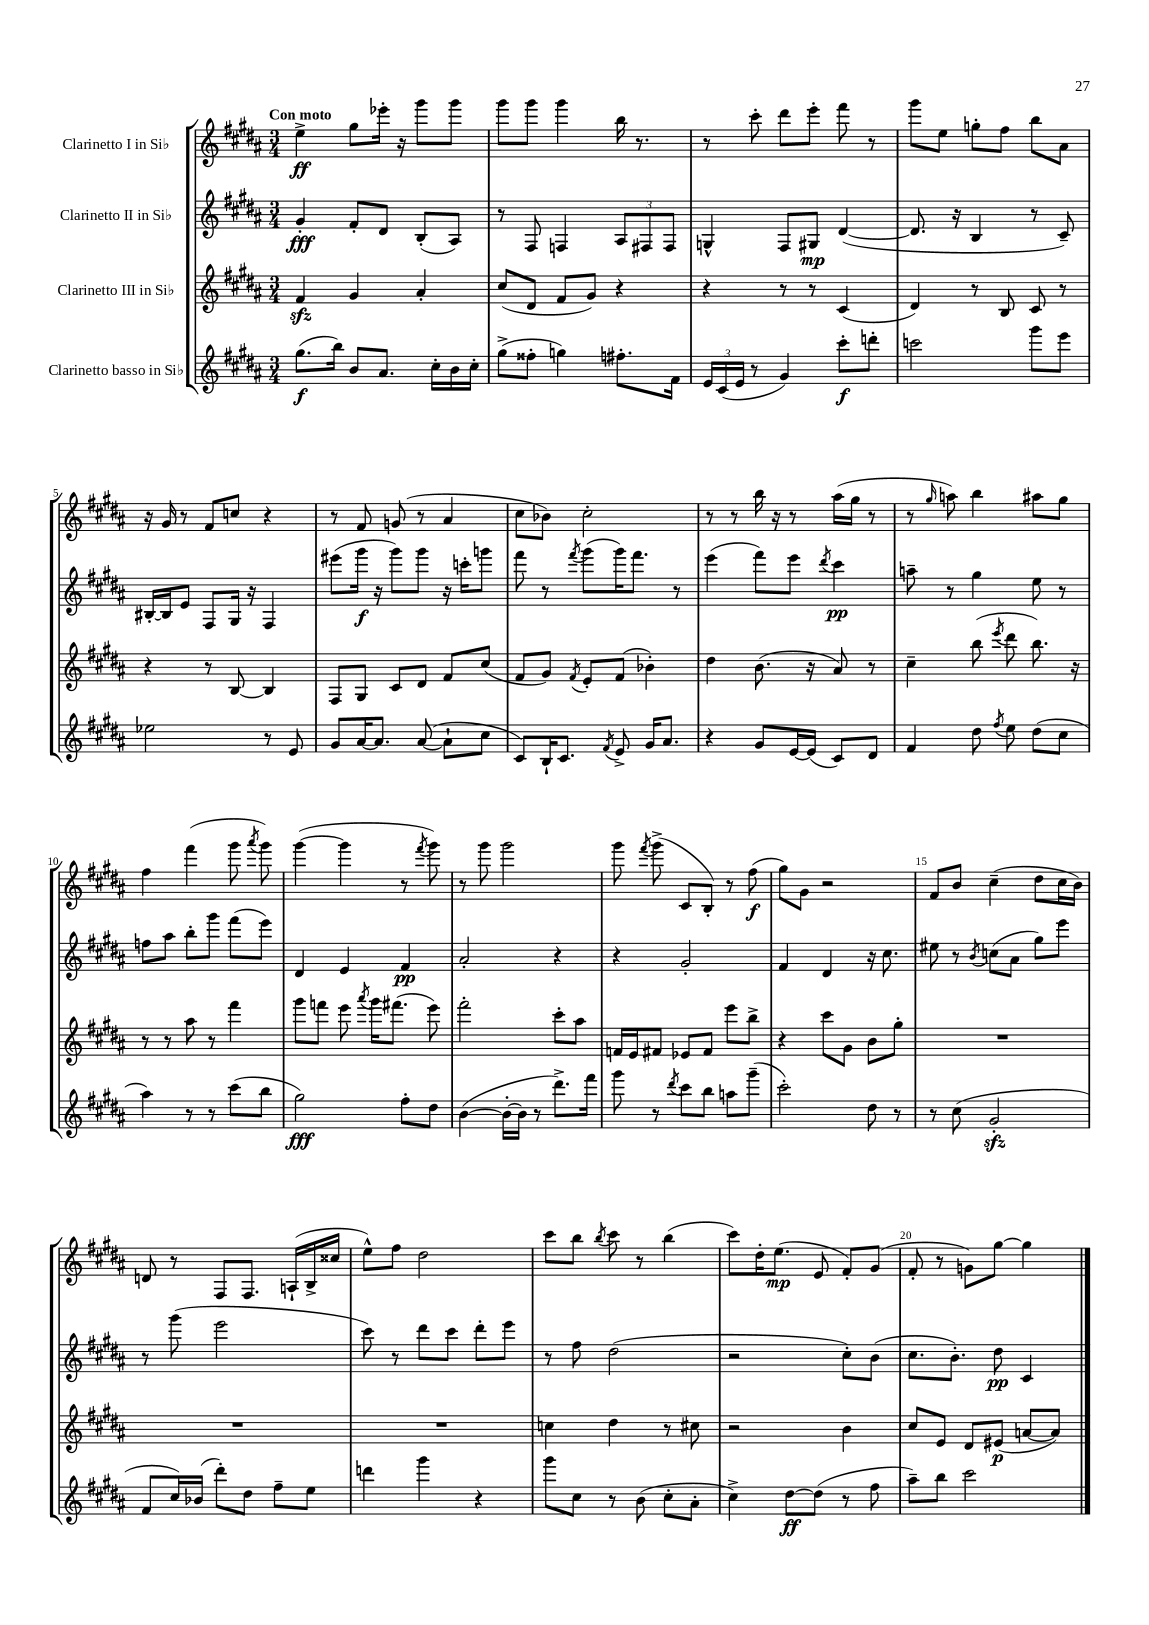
<<
\new StaffGroup <<
\new Staff = "s0" \with { instrumentName = "Clarinetto I in Sib" } {
    \clef treble \key b \major \numericTimeSignature \time 3/4 \tempo "Con moto"
    \autoBeamOff e''4->\ff gis''8[ ees'''16]-. r16 gis'''8[ gis'''8] |
    gis'''8[ gis'''8] gis'''4 b''16 r8. |
    r8 cis'''8-. dis'''8[ e'''8]-. fis'''8 r8 |
    gis'''8[ e''8] g''8[-. fis''8] b''8[ ais'8] |
    r16 gis'16 r8 fis'8[ c''8] r4 |
    r8 fis'8 g'8( r8 ais'4 |
    cis''8[ bes'8]) cis''2-. |
    r8 r8 b''16 r16 r8 ais''16[( gis''16] r8 |
    r8 \grace { gis''16 } a''8) b''4 ais''8[ gis''8] |
    fis''4 fis'''4( gis'''8 \acciaccatura { ais'''8 } gis'''8) |
    gis'''4~( gis'''4 r8 \acciaccatura { fis'''8 } gis'''8) |
    r8 gis'''8 gis'''2 |
    gis'''8 \acciaccatura { fis'''8 } gis'''8->( cis'8[ b8]-.) r8 fis''8\f( |
    gis''8[) gis'8] r2 |
    fis'8[ b'8] cis''4--( dis''8[ cis''16 b'16]) |
    d'8 r8 fis8[ fis8.] a16[-!( b16-> cisis''16] |
    e''8[-^) fis''8] dis''2 |
    cis'''8[ b''8] \acciaccatura { b''8 } cis'''8 r8 b''4( |
    cis'''8[) dis''16-. e''8.]\mp( e'8 fis'8[-.) gis'8]( |
    fis'8-. r8 g'8[) gis''8]~ gis''4 \bar "|." |
}
\new Staff = "s1" \with { instrumentName = "Clarinetto II in Sib" } {
    \clef treble \key b \major \numericTimeSignature \time 3/4
    \autoBeamOff gis'4-.\fff fis'8[-. dis'8] b8[-.( ais8]) |
    r8 fis8 f4 \tuplet 3/2 { ais8[ fis8 fis8] } |
    g4-^ fis8[ gis8]\mp dis'4~( |
    dis'8. r16 b4 r8 cis'8--) |
    bis16[~-. bis16 e'8] fis8[ gis16] r16 fis4 |
    eis'''8[( gis'''16]\f r16 gis'''8[) gis'''8] r16 c'''16[-. g'''8] |
    fis'''8 r8 \acciaccatura { fis'''8 } gis'''8[( gis'''16) fis'''8.] r8 |
    e'''4( fis'''8[) e'''8] \acciaccatura { dis'''8 } cis'''4\pp |
    a''8-- r8 gis''4 e''8 r8 |
    f''8[ ais''8] b''8[-. gis'''8] fis'''8[( e'''8]) |
    dis'4 e'4 fis'4\pp |
    ais'2-. r4 |
    r4 gis'2-. |
    fis'4 dis'4 r16 cis''8. |
    eis''8 r8 \acciaccatura { b'8 } c''8[( ais'8] gis''8[) e'''8] |
    r8 gis'''8( e'''2 |
    cis'''8) r8 dis'''8[ cis'''8] dis'''8[-. e'''8] |
    r8 fis''8 dis''2( |
    r2 cis''8[-.) b'8]( |
    cis''8.[ b'8.]-.) dis''8\pp cis'4 \bar "|." |
}
\new Staff = "s2" \with { instrumentName = "Clarinetto III in Sib" } {
    \clef treble \key b \major \numericTimeSignature \time 3/4
    \autoBeamOff fis'4\sfz gis'4 ais'4-. |
    cis''8[( dis'8] fis'8[ gis'8]) r4 |
    r4 r8 r8 cis'4( |
    dis'4) r8 b8 cis'8 r8 |
    r4 r8 b8~ b4 |
    fis8[ gis8] cis'8[ dis'8] fis'8[ cis''8]( |
    fis'8[ gis'8]) \acciaccatura { fis'8 } e'8[-. fis'8]( bes'4-.) |
    dis''4 b'8.( r16 ais'8) r8 |
    cis''4-- b''8( \acciaccatura { e'''8 } dis'''8 b''8.) r16 |
    r8 r8 ais''8 r8 fis'''4 |
    gis'''8[ f'''8] e'''8 \acciaccatura { ais'''8 } gis'''16[ fis'''8.]( e'''8) |
    fis'''2-. cis'''8[-. ais''8] |
    f'16[ e'16 fis'8] ees'8[ fis'8] e'''8[ b''8]-> |
    r4 cis'''8[ gis'8] b'8[ gis''8]-. |
    R2. |
    R2. |
    R2. |
    c''4 dis''4 r8 cis''8 |
    r2 b'4 |
    cis''8[ e'8] dis'8[ eis'8]\p( a'8[~ a'8]) \bar "|." |
}
\new Staff = "s3" \with { instrumentName = "Clarinetto basso in Sib" } {
    \clef treble \key b \major \numericTimeSignature \time 3/4
    \autoBeamOff gis''8.[\f( b''16]) b'8[ ais'8.] cis''16[-. b'16 cis''16]-. |
    gis''8[->( fisis''8]-. g''4) fis''8.[-. fis'16] |
    \tuplet 3/2 { e'16[ cis'16( e'16] } r8 gis'4) cis'''8[-.\f d'''8]-. |
    c'''2 gis'''8[ e'''8] |
    ees''2 r8 e'8 |
    gis'8[ ais'16~ ais'8.] ais'8~( ais'8[-! cis''8] |
    cis'8[) b16-! cis'8.] \acciaccatura { fis'8 } e'8-> gis'16[ ais'8.] |
    r4 gis'8[ e'16~ e'16]( cis'8[) dis'8] |
    fis'4 dis''8 \acciaccatura { fis''8 } e''8 dis''8[( cis''8] |
    ais''4) r8 r8 cis'''8[( b''8] |
    gis''2\fff) fis''8[-. dis''8] |
    b'4~( b'16[~-. b'16] r8 dis'''8.[->) fis'''16] |
    gis'''8 r8 \acciaccatura { dis'''8 } cis'''8[ b''8] a''8[ gis'''8]--( |
    cis'''2-.) dis''8 r8 |
    r8 cis''8( gis'2-.\sfz |
    fis'8[ cis''16) bes'16]( dis'''8[-.) dis''8] fis''8[-- e''8] |
    d'''4 gis'''4 r4 |
    gis'''8[ cis''8] r8 b'8( cis''8[-. ais'8]-. |
    cis''4->) dis''8[~\ff dis''8]( r8 fis''8 |
    ais''8[--) b''8] cis'''2 \bar "|." |
}
>>
>>
\layout { \context { \Score \override BarNumber.break-visibility = ##(#f #t #t) barNumberVisibility = #(every-nth-bar-number-visible 5) } }
